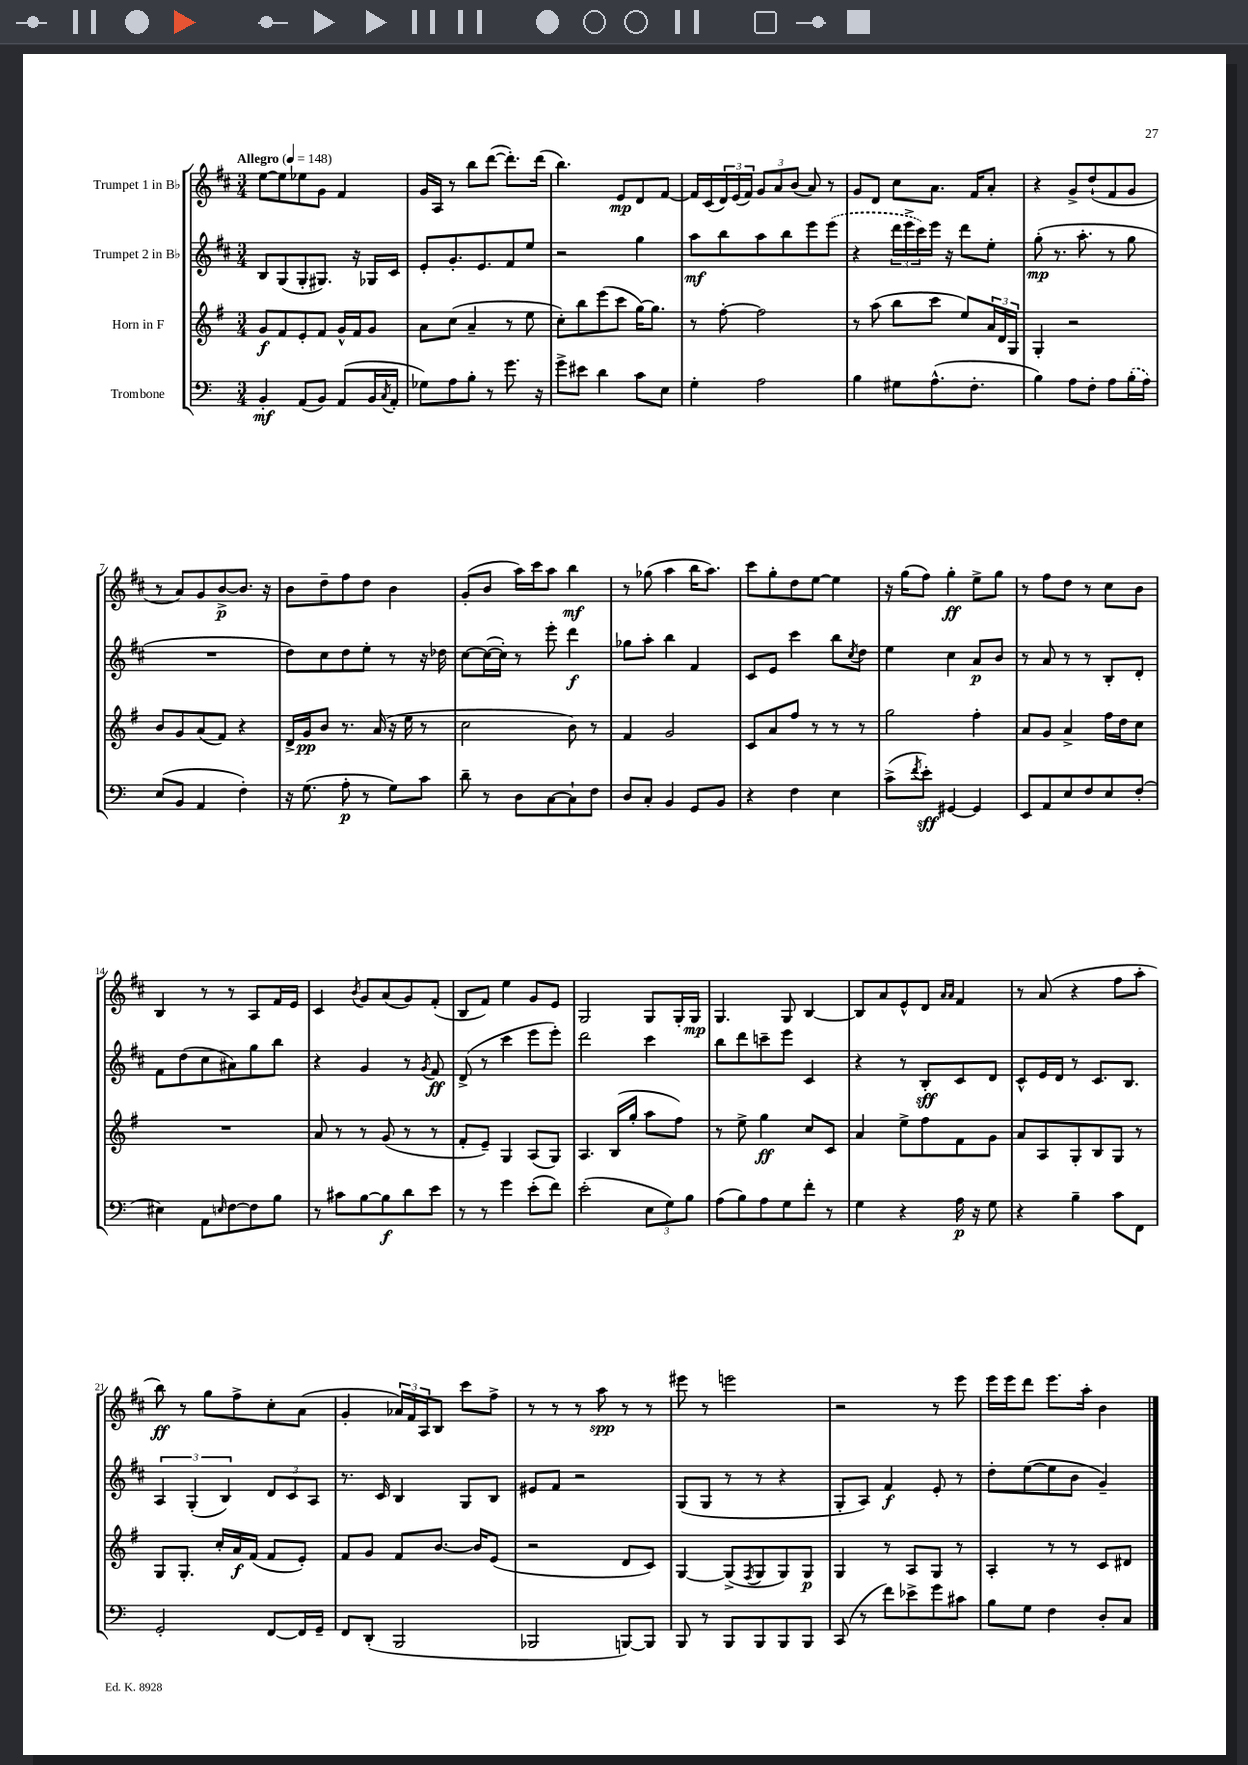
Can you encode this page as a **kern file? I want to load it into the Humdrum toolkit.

**kern	**kern	**kern	**kern
*staff4	*staff3	*staff2	*staff1
*clefF4	*clefG2	*clefG2	*clefG2
*k[]	*k[f#]	*k[f#c#]	*k[f#c#]
*M3/4	*M3/4	*M3/4	*M3/4
*MM148	*MM148	*MM148	*MM148
4BB'	8g	8B	[8ee
.	8f#	(8G	8ee]
(8AA	8e'	8G'	8ee-
8BB)	8f#	8.G#)	8g
(8AA	16g^^	.	4f#
.	16f#	16r	.
16BB	8g	16G-	.
8qC	.	.	.
16AA'	.	16c#	.
=	=	=	=
8G-)	8a	8e'	16g
.	.	.	16A
8A	(8cc	8.g'	8r
8B'	4a~	.	8bb
.	.	8.e	.
8r	.	.	([8ddd
8.g	8r	8f#	8.ddd'])
.	8ee	8ee	.
16r	.	.	(16ddd
=	=	=	=
8g^	8cc')	2r	4.bb)
8e#	8bb	.	.
4d	(8eee	.	.
.	8ccc	.	8e
8c	[16gg)	4gg	8d
.	8.gg]	.	.
8E	.	.	[8f#
=	=	=	=
4G'	8r	8aa	16f#]
.	.	.	(16c#
.	[8ff#'	8bb	24d)
.	.	.	(24e
.	.	.	24f#)
2A	2ff#]	8aa	12g
.	.	.	12a
.	.	8bb	.
.	.	.	(12b
.	.	8eee	8a)
.	.	(8eee	8r
=	=	=	=
4B	8r	4r	8g
.	(8aa	.	8d
8G#	8bb	24ddd	8cc#
.	.	24eee^	.
.	.	24ccc#)	.
(8.A^^	8ccc	16eee	8.a
.	.	16r	.
.	8ee)	8ddd	.
8.F'	.	.	16f#
.	24a	8ee'	8a'
.	24d	.	.
.	24G	.	.
=	=	=	=
4B)	4G'	(8gg'	4r
.	.	8.r	.
8A	2r	.	8g^
.	.	8.aa'	.
8F'	.	.	(8dd`
8A	.	8r	8f#
(16B'	.	8gg	8g
16A)	.	.	.
=	=	=	=
(8E	8b	2.r	8r
8BB	8g	.	8a)
4AA	(8a	.	8g
.	8f#)	.	[8b^
4F')	4r	.	8.b]
.	.	.	16r
=	=	=	=
16r	16d^	8dd)	8b
(8.G	16g	.	.
.	8b	8cc#	8dd~
8A'	8.r	8dd	8ff#
8r	.	8ee'	8dd
.	(16a	.	.
8G)	16r	8r	4b
.	16ee	.	.
8c	8r	16r	.
.	.	16dd-	.
=	=	=	=
8d~	2cc	[8cc#	(8g'
8r	.	(16cc#_	8b
.	.	16cc#'])	.
8D	.	8r	16aa)
.	.	.	16ccc#
[8C	.	8eee'	8aa
8C`]	8b)	4ddd	4bb
8F	8r	.	.
=	=	=	=
8D	4f#	8gg-	8r
8C'	.	8aa'	(8gg-
4BB	2g	4bb	4aa
8GG	.	4f#	16bb
.	.	.	8.aa)
8BB	.	.	.
=	=	=	=
4r	8c	8c#	8ccc#
.	8a	8e	8gg'
4F	8ff#	4ccc#	8dd
.	8r	.	[8ee
4E	8r	8bb	4ee]
.	.	8qcc#	.
.	8r	8dd	.
=	=	=	=
(8c^	2gg	4ee	16r
.	.	.	(16gg
8qf	.	.	.
8e')	.	.	8ff#)
[4GG#	.	4cc#	4gg'
4GG#]	4ff#'	8a	8ee^
.	.	8b	8gg
=	=	=	=
8EE	8a	8r	8r
8AA	8g	8a	8ff#
8E	4a^	8r	8dd
8F	.	8r	8r
8E	16ff#	8B'	8cc#
.	16dd	.	.
(8F'	8cc	8d'	8b
=	=	=	=
4E#)	2.r	8f#	4B
.	.	(8dd	.
8AA	.	8cc#	8r
16qqE	.	.	.
[8F	.	8a#)	8r
8F]	.	8gg	8A
8B	.	8bb	16f#
.	.	.	16e
=	=	=	=
8r	8a	4r	4c#
8c#	8r	.	.
.	.	.	8qb
[8B	8r	4g	8g
8B]	(8g	.	(8a
8d	8r	8r	8g)
.	.	8qg	.
8e	8r	8f#	(8f#'
=	=	=	=
8r	8f#'	(8d^	8B
8r	8e~)	8r	8f#)
4g	4G	4ccc#	4ee
(8e'	(8A	8eee	8g
8f)	8G)	8eee')	8e
=	=	=	=
(2e'	4.A	2ddd	2G
.	(16B	.	.
.	16gg'	.	.
12E	8aa	4ccc#	8G
12G)	.	.	.
.	8ff#)	.	16G'
12B	.	.	.
.	.	.	16G
=	=	=	=
(8A	8r	8bb	4.G
8B)	8ee^	8ddd	.
8A	4gg	8ccc~	.
8G	.	8eee	8G
8f'	8cc	4c#	[4B
8r	8c	.	.
=	=	=	=
4G	4a	4r	8B]
.	.	.	8a
4r	8ee^	8r	8e^^
.	8ff#	8B'	8d
.	.	.	16qqa
.	.	.	16qqa
16A	8f#	8c#	4f#
16r	.	.	.
8G	8g	8d	.
=	=	=	=
4r	8a	8c#^^	8r
.	8A	16e	(8a
.	.	16d	.
4B~	8G'	8r	4r
.	8B	8.c#	.
8c	8G	.	8ff#
.	.	8.B	.
8FF	8r	.	8aa'
=	=	=	=
2GG'	8G	6A	8bb)
.	8.G'	.	8r
.	.	(6G'	.
.	.	.	8gg
.	16cc'	.	.
.	.	6B)	.
.	16a	.	8ff#^
.	(16f#	.	.
[8FF	8f#	12d	8cc#'
.	.	12c#	.
16FF]	8e')	.	(8a
.	.	12A	.
16GG~	.	.	.
=	=	=	=
8FF	8f#	8.r	4g'
(8DD'	8g	.	.
.	.	16c#	.
2BBB	8f#	4B	24a-)
.	.	.	24f#
.	.	.	24A
.	[8.b	.	8B
.	.	8G	8ccc#
.	16b]	.	.
.	(8e	8B	8ff#^
=	=	=	=
2BBB-	2r	8e#	8r
.	.	8f#	8r
.	.	2r	8r
.	.	.	8aa
[8BBB)	8d	.	8r
8BBB]	8c)	.	8r
=	=	=	=
8BBB	[4G	(8G	8eee#
8r	.	8G	8r
8BBB	(8G^]	8r	2eee
.	8qF#	.	.
8BBB	8G	8r	.
8BBB	8G)	4r	.
8BBB	8G	.	.
=	=	=	=
(8CC	4G	8G'	2r
8r	.	8A)	.
8f)	8r	4f#	.
8e-^	8A	.	.
8g	8G	8e'	8r
8c#	8r	8r	8eee
=	=	=	=
8B	4A'	8dd'	16eee
.	.	.	16eee
8G	.	([8ee	8ddd
4F	8r	8ee]	8.eee
.	8r	8b	.
.	.	.	16aa'
8D'	8c	4g~)	4b
8C	8d#	.	.
==	==	==	==
*-	*-	*-	*-
